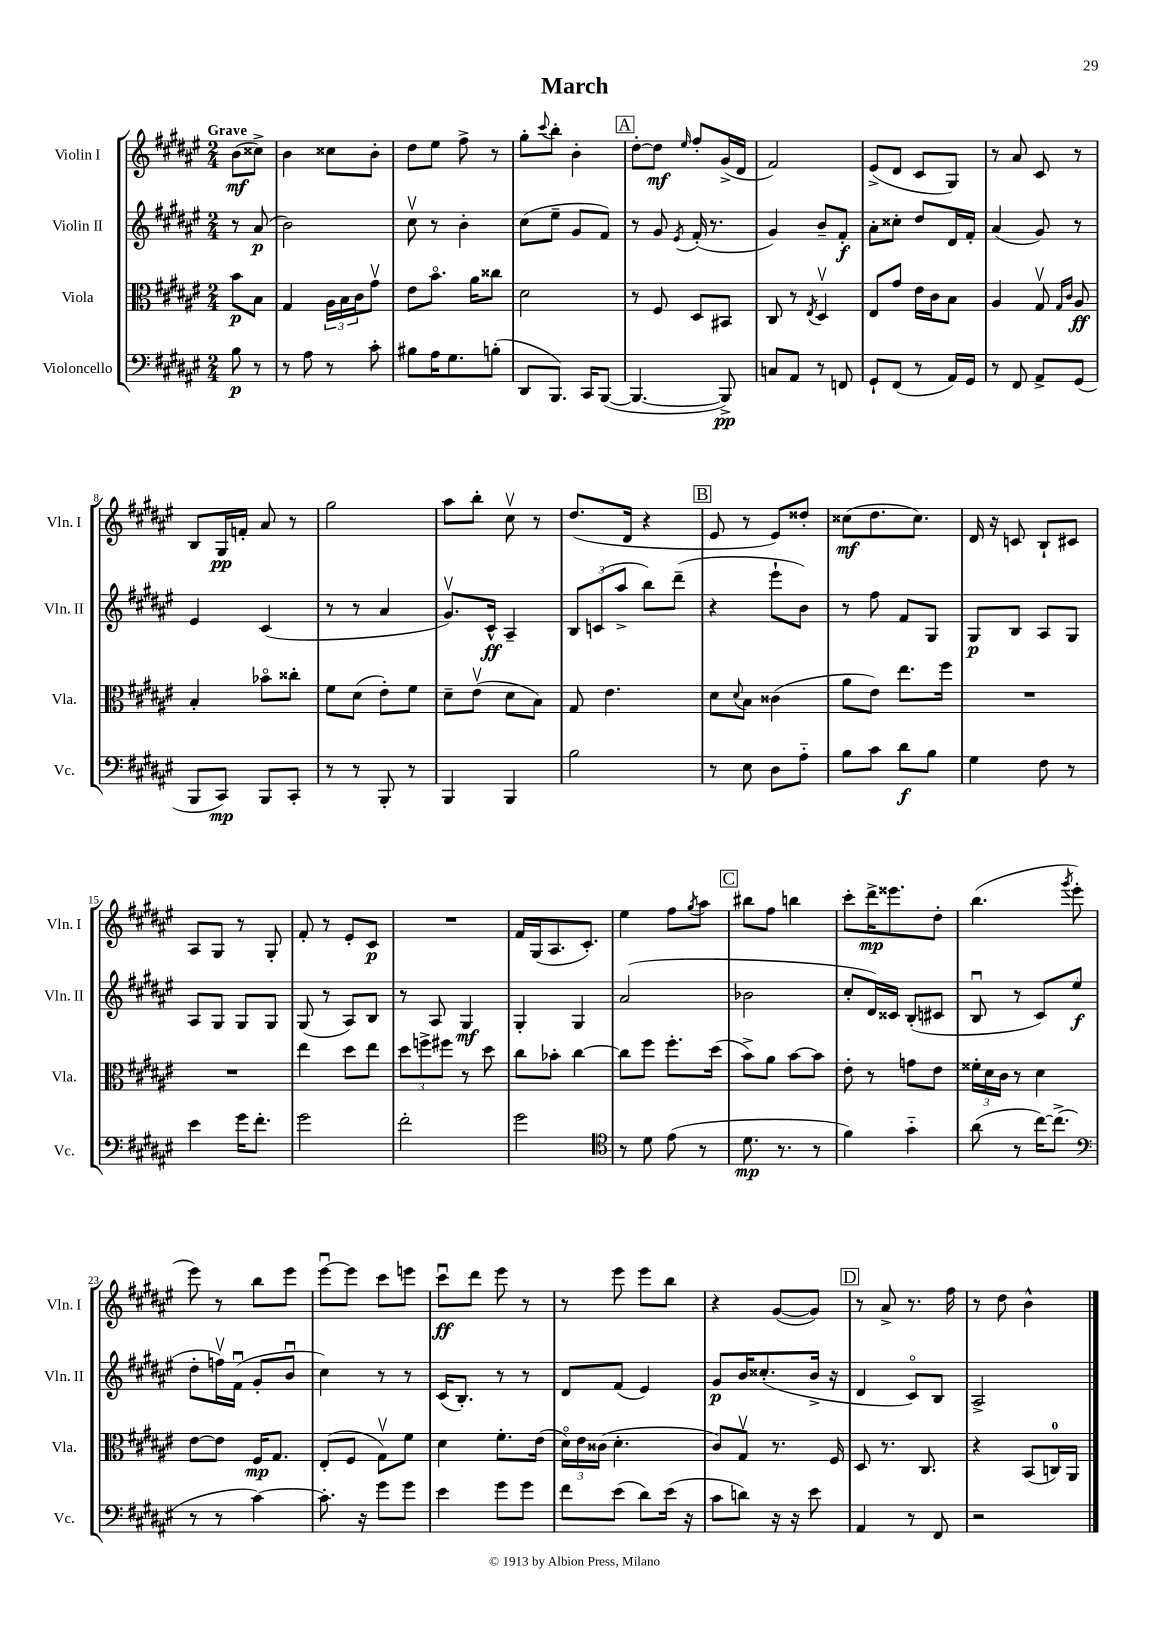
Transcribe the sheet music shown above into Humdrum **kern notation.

**kern	**dynam	**kern	**dynam	**kern	**dynam	**kern	**dynam
*part4	*part4	*part3	*part3	*part2	*part2	*part1	*part1
*staff4	*staff4	*staff3	*staff3	*staff2	*staff2	*staff1	*staff1
*I"Violoncello	*	*I"Viola	*	*I"Violin II	*	*I"Violin I	*
*I'Vc.	*	*I'Vla.	*	*I'Vln. II	*	*I'Vln. I	*
*clefF4	*	*clefC3	*	*clefG2	*	*clefG2	*
*k[f#c#g#d#a#e#]	*	*k[f#c#g#d#a#e#]	*	*k[f#c#g#d#a#e#]	*	*k[f#c#g#d#a#e#]	*
*M2/4	*	*M2/4	*	*M2/4	*	*M2/4	*
=	=	=	=	=	=	=	=
!	!	!	!	!	!	!LO:TX:a:B:t=Grave	!
8B\	p	8b\L	p	8r	.	(8b\L	mf
8r	.	8B\J	.	(8a#/	p	8cc##X^\J)	.
=1	=1	=1	=1	=1	=1	=1	=1
8r	.	4G#/	.	2b\)	.	4b\	.
8A#\	.	.	.	.	.	.	.
8r	.	24A#\LL	.	.	.	8cc##X\L	.
.	.	24B\	.	.	.	.	.
.	.	24c#\J	.	.	.	.	.
8c#'\	.	8g#v\J	.	.	.	8b'\J	.
=2	=2	=2	=2	=2	=2	=2	=2
8B#X\L	.	8e#\L	.	8cc#v\	.	8dd#\L	.
16A#\K	.	8.b\J	.	8r	.	8ee#\J	.
8.G#\	.	.	.	.	.	.	.
.	.	.	.	4b'\	.	8ff#^\	.
.	.	16a#\KL	.	.	.	.	.
(8Bn'\J	.	8cc##X\J	.	.	.	8r	.
=3	=3	=3	=3	=3	=3	=3	=3
8DD#/L	.	2d#\	.	(8cc#\L	.	8gg#'\L	.
.	.	.	.	.	.	8qqccc#/	.
8.BBB/J)	.	.	.	8ee#~\J	.	8bb'\J	.
.	.	.	.	8g#/L	.	4b'\	.
16CC#/KL	.	.	.	.	.	.	.
([8BBB/J	.	.	.	8f#/J)	.	.	.
!!LO:REH:place=s1:t=A
=4	=4	=4	=4	=4	=4	=4	=4
4.BBB/_	.	8r	.	8r	.	[8dd#'\L	.
.	.	8F#/	.	8g#/	.	8dd#\J]	mf
.	.	.	.	8qe#/	.	16qqee#/	.
.	.	8D#/L	.	(16f#'/	.	8ff#'/L	.
.	.	.	.	8.r	.	.	.
8BBB^/])	pp	8BB#X/J	.	.	.	(16g#^/L	.
.	.	.	.	.	.	16d#/JJ	.
=5	=5	=5	=5	=5	=5	=5	=5
8Cn/L	.	8C#/	.	4g#/)	.	2f#/)	.
8AA#/J	.	8r	.	.	.	.	.
.	.	8qE#/	.	.	.	.	.
8r	.	4D#v/	.	8b~/L	.	.	.
8FFn/	.	.	.	8f#'/J	f	.	.
=6	=6	=6	=6	=6	=6	=6	=6
8GG#`/L	.	8E#/L	.	8a#'\L	.	(8e#^/L	.
(8FF#/J	.	8g#/J	.	8cc##X'\J	.	8d#/J	.
8r	.	16e#\LL	.	8dd#/L	.	8c#/L	.
.	.	16c#\J	.	.	.	.	.
16AA#/LL)	.	8B\J	.	16d#/L	.	8G#/J)	.
16GG#/JJ	.	.	.	16f#'/JJ	.	.	.
=7	=7	=7	=7	=7	=7	=7	=7
8r	.	4A#/	.	(4a#/	.	8r	.
8FF#/	.	.	.	.	.	8a#/	.
8AA#^/L	.	8G#v/	.	8g#/)	.	8c#/	.
.	.	16qqG#/LL	.	.	.	.	.
.	.	16qqc#/JJ	.	.	.	.	.
(8GG#/J	.	8A#/	ff	8r	.	8r	.
!!LO:LB:g=z
=8	=8	=8	=8	=8	=8	=8	=8
8BBB/L	.	4B'/	.	4e#/	.	8B/L	.
8CC#/J)	mp	.	.	.	.	16G#/L	pp
.	.	.	.	.	.	16fn'/JJ	.
8BBB/L	.	8b-X\L	.	(4c#/	.	8a#/	.
8CC#'/J	.	8cc##X'\J	.	.	.	8r	.
=9	=9	=9	=9	=9	=9	=9	=9
8r	.	8f#\L	.	8r	.	2gg#\	.
8r	.	(8d#\J	.	8r	.	.	.
8BBB'/	.	8e#'\L)	.	4a#/	.	.	.
8r	.	8f#\J	.	.	.	.	.
=10	=10	=10	=10	=10	=10	=10	=10
4BBB/	.	8d#~\L	.	8.g#v/L)	.	8aa#\L	.
.	.	(8e#v\J	.	.	.	8bb'\J	.
.	.	.	.	16c#^^/Jk	ff	.	.
4BBB/	.	8d#\L	.	4A#~/	.	8cc#v\	.
.	.	8B\J)	.	.	.	8r	.
=11	=11	=11	=11	=11	=11	=11	=11
2B\	.	8G#/	.	12B/L	.	(8.dd#/L	.
.	.	.	.	(12cn/	.	.	.
.	.	4.e#\	.	.	.	.	.
.	.	.	.	12aa#^/J	.	.	.
.	.	.	.	.	.	16d#/Jk	.
.	.	.	.	8bb\L)	.	4r	.
.	.	.	.	(8ddd#~\J	.	.	.
!!LO:REH:place=s1:t=B
=12	=12	=12	=12	=12	=12	=12	=12
8r	.	8d#\L	.	4r	.	8e#/	.
.	.	8qqd#/	.	.	.	.	.
8E#\	.	8B\J	.	.	.	8r	.
8D#\L	.	(4c##X\	.	8eee#`\L	.	8e#/L)	.
8A#\J	.	.	.	8b\J)	.	8dd##X'/J	.
=13	=13	=13	=13	=13	=13	=13	=13
8B\L	.	8a#\L	.	8r	.	(8cc##X\L	mf
8c#\J	.	8e#\J)	.	8ff#\	.	8.dd#\	.
8d#\L	f	8.ee#\L	.	8f#/L	.	.	.
.	.	.	.	.	.	8.cc##\J)	.
8B\J	.	.	.	8G#/J	.	.	.
.	.	16ff#\Jk	.	.	.	.	.
=14	=14	=14	=14	=14	=14	=14	=14
4G#\	.	2r	.	8G#/L	p	16d#/	.
.	.	.	.	.	.	16r	.
.	.	.	.	8B/J	.	8cn/	.
8F#\	.	.	.	8A#/L	.	8B`/L	.
8r	.	.	.	8G#/J	.	8c#X/J	.
!!LO:LB:g=z
=15	=15	=15	=15	=15	=15	=15	=15
4e#\	.	2r	.	8A#/L	.	8A#/L	.
.	.	.	.	8G#/J	.	8G#/J	.
16g#\KL	.	.	.	8G#/L	.	8r	.
8.f#'\J	.	.	.	.	.	.	.
.	.	.	.	8G#/J	.	8G#'/	.
=16	=16	=16	=16	=16	=16	=16	=16
2g#\	.	4ee#\	.	(8G#/	.	8f#'/	.
.	.	.	.	8r	.	8r	.
.	.	8dd#\L	.	8A#/L)	.	8e#'/L	.
.	.	8ee#\J	.	8B/J	.	8c#/J	p
=17	=17	=17	=17	=17	=17	=17	=17
2f#'\	.	12dd#\L	.	8r	.	2r	.
.	.	12ffn^\	.	.	.	.	.
.	.	.	.	8A#/	.	.	.
.	.	12ff#X\J	.	.	.	.	.
.	.	8r	.	4G#/	mf	.	.
.	.	8dd#\	.	.	.	.	.
=18	=18	=18	=18	=18	=18	=18	=18
2g#\	.	8cc#\L	.	4G#'/	.	16f#/LL	.
.	.	.	.	.	.	(16G#/J	.
.	.	8b-X'\J	.	.	.	8.A#/	.
.	.	[4cc#\	.	4G#/	.	.	.
.	.	.	.	.	.	8.c#'/J)	.
=19	=19	=19	=19	=19	=19	=19	=19
*clefC4	*	*	*	*	*	*	*
8r	.	8cc#\L]	.	(2a#/	.	4ee#\	.
8d#\	.	8ff#\J	.	.	.	.	.
(8e#\	.	8.ff#'\L	.	.	.	8ff#\L	.
.	.	.	.	.	.	8qgg#/	.
8r	.	.	.	.	.	8aa#\J	.
.	.	(16dd#\Jk	.	.	.	.	.
!!LO:REH:place=s1:t=C
=20	=20	=20	=20	=20	=20	=20	=20
8.d#\	mp	8b^\L)	.	2b-X\	.	8bb#X\L	.
.	.	8a#\J	.	.	.	8ff#\J	.
8.r	.	.	.	.	.	.	.
.	.	[8b\L	.	.	.	4bbn\	.
8r	.	8b\J]	.	.	.	.	.
=21	=21	=21	=21	=21	=21	=21	=21
4f#\)	.	8e#'\	.	8cc#'/L	.	8ccc#'\L	.
.	.	8r	.	16d#/L)	.	16ddd#^\K	mp
.	.	.	.	16c##X/JJ	.	8.eee##X\	.
4g#\	.	8gn\L	.	(8B'/L	.	.	.
.	.	8e#\J	.	8c#X/J	.	8dd#'\J	.
=22	=22	=22	=22	=22	=22	=22	=22
(8a#\	.	24f##X'\LL	.	8Bu/	.	(4.bb\	.
.	.	24d#\	.	.	.	.	.
.	.	24c#\JJ	.	.	.	.	.
8r	.	8r	.	8r	.	.	.
[16cc#\KL)	.	4d#\	.	8c#/L)	.	.	.
(8.cc#^\J]	.	.	.	.	.	.	.
.	.	.	.	.	.	8qggg#/	.
.	.	.	.	(8ee#/J	f	8eee#'\	.
!!LO:LB:g=z
=23	=23	=23	=23	=23	=23	=23	=23
*clefF4	*	*	*	*	*	*	*
8r	.	[8e#\L	.	8dd#'\L	.	8eee#\)	.
8r	.	8e#\J]	.	16ffnv\L)	.	8r	.
.	.	.	.	(16f#u\JJ	.	.	.
[4c#\)	.	16F#/KL	mp	8g#'/L	.	8bb\L	.
.	.	8.G#/J	.	.	.	.	.
.	.	.	.	8bu/J	.	8eee#\J	.
=24	=24	=24	=24	=24	=24	=24	=24
8.c#'\]	.	(8E#'/L	.	4cc#\)	.	[8eee#u\L	.
.	.	8F#/J	.	.	.	8eee#\J]	.
16r	.	.	.	.	.	.	.
8g#\L	.	8G#v\L)	.	8r	.	8ccc#\L	.
8g#\J	.	8f#\J	.	8r	.	8eeen\J	.
=25	=25	=25	=25	=25	=25	=25	=25
4e#\	.	4d#\	.	(16c#/KL	.	8ccc#u\L	ff
.	.	.	.	8.B'/J)	.	.	.
.	.	.	.	.	.	8ddd#\J	.
8g#\L	.	8.f#'\L	.	8r	.	8eee#\	.
8g#\J	.	.	.	8r	.	8r	.
.	.	(16e#\Jk	.	.	.	.	.
=26	=26	=26	=26	=26	=26	=26	=26
8f#\L	.	24d#\LL)	.	8d#/L	.	8r	.
.	.	24e#\	.	.	.	.	.
.	.	(24c##X\JJ	.	.	.	.	.
(8e#\J	.	4.d#'\	.	(8f#/J	.	8eee#\	.
8d#\L)	.	.	.	4e#/)	.	8eee#\L	.
(16e#\Jk	.	.	.	.	.	8bb\J	.
16r	.	.	.	.	.	.	.
=27	=27	=27	=27	=27	=27	=27	=27
8c#\L	.	8c#/L)	.	8g#/L	p	4r	.
8dn\J)	.	8G#v/J	.	16b/K	.	.	.
.	.	.	.	(8.cc##X'/	.	.	.
16r	.	8.r	.	.	.	([8g#/L	.
16r	.	.	.	.	.	.	.
8e#\	.	.	.	16b^/Jk	.	8g#/J])	.
.	.	16F#/	.	16r	.	.	.
!!LO:REH:place=s1:t=D
=28	=28	=28	=28	=28	=28	=28	=28
4AA#/	.	8D#/	.	4d#/	.	8r	.
.	.	8.r	.	.	.	8a#^/	.
8r	.	.	.	8c#/L)	.	8.r	.
.	.	8.C#/	.	.	.	.	.
8FF#/	.	.	.	8B/J	.	.	.
.	.	.	.	.	.	16ff#\	.
=29	=29	=29	=29	=29	=29	=29	=29
2r	.	4r	.	2A#^/	.	8r	.
.	.	.	.	.	.	8dd#\	.
.	.	(8BB/L	.	.	.	4b^^\	.
.	.	16Cn/L)	.	.	.	.	.
.	.	16AA#/JJ	.	.	.	.	.
==	==	==	==	==	==	==	==
*-	*-	*-	*-	*-	*-	*-	*-
